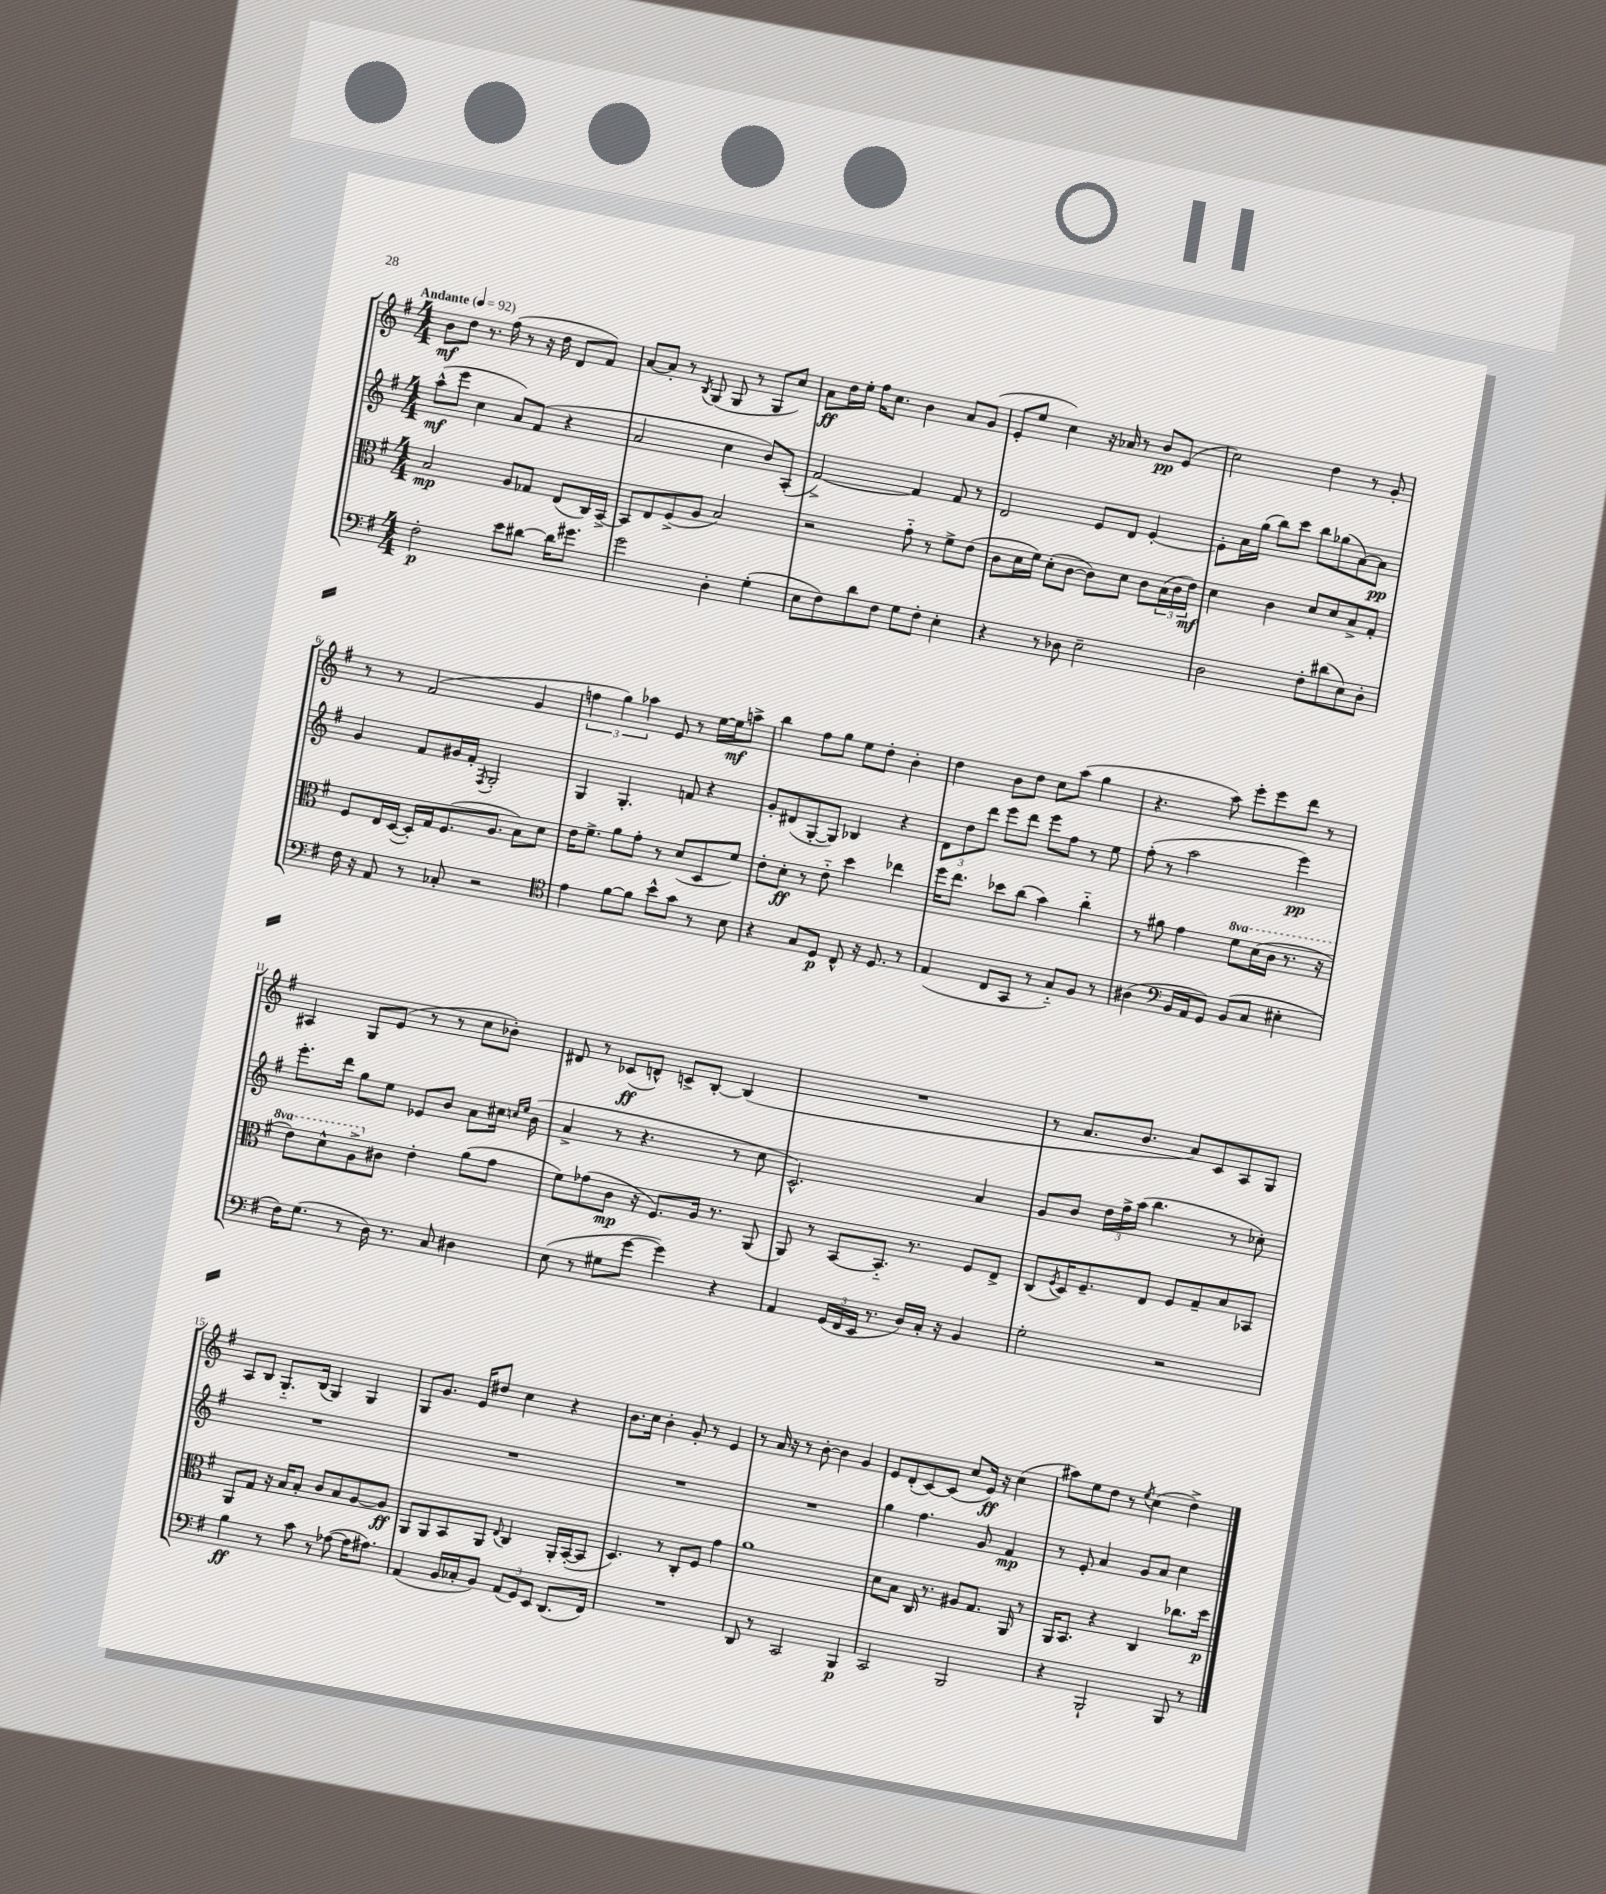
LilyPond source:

<<
\new StaffGroup <<
\new Staff = "s0" {
    \clef treble \key g \major \numericTimeSignature \time 4/4 \tempo "Andante" 4 = 92
    b'8\mf d''8 r8. fis''16( r8 r16 d''16 d'8 fis'8) |
    a'8~ a'8-. r8 \acciaccatura { b8 } g8( g8 r8 g8 c''8) |
    a'8\ff d''16 e''16-. fis''16 c''8. b'4 a'8 g'8( |
    e'8-. e''8 c''4) r16 aes'16 r8 b'8\pp e'8( |
    c''2) d''4 r8 g'8-. |
    r8 r8 fis'2( g'4 |
    \tuplet 3/2 { f''4 g''4) aes''4 } e'8 r8 e''16~ e''16\mf a''8-> |
    b''4 fis''8 g''8 e''8 d''8-. b'4-. |
    d''4 b'8 d''8 c''8 a''8( g''4 |
    r4. a''8) e'''8-. e'''8 d'''8 r8 |
    ais4 g8 e'8( r8 r8 c''8 bes'8-.) |
    dis'8 r8 ces'8\ff( d'8-^) c'8-> b8~-. b4( |
    R1 |
    r8 a'8. b'8. a'8) c'8 a8 g8 |
    a8 b8 g8.-_ b16( g4) g4 |
    g8 g'8. e'16 dis''8 c''4 r4 |
    b'8. c''16 b'4-. g'8-. r8 e'4 |
    r8 a'16 r16 r8 b'8~-. b'4 g'4 |
    e'8 d'8-.( c'8~) c'8( c''8 e'16\ff) r16 c''4( |
    ais''8) e''8 d''8 r8 \acciaccatura { e''8 } c''4( d''4->) \bar "|." |
}
\new Staff = "s1" {
    \clef treble \key g \major \numericTimeSignature \time 4/4
    a''8-^\mf( e'''8 c''4 a'8) fis'8( r4 |
    a'2 c''4 b'8) a8-.( |
    fis'2~->) fis'4 fis'8 r8 |
    d'2 e'8 d'8 e'4~-. |
    e'8-. a'16 g''16( b''8) c'''8 b''8 ges''8( a'8~) a'8\pp |
    g'4 fis'8 gis'16 fis'16-. \acciaccatura { fis8 } g2-. |
    g4 g4.-. f'8 r4 |
    g'8-. dis'8( g8~-. g8) bes4 r4 |
    \tuplet 3/2 { d'8 d''8 d'''8 } e'''8 d'''8 e'''8 fis''8 r8 e''8 |
    fis''8-.( r8 a''2 e'''4\pp) |
    e'''8.-. d'''16 g''8 e''8 ees'8 b'8 a'8 cis''16 \grace { c''16 e''16 } b'16( |
    a'4-> r8 r4. r8 c''8 |
    c'2.-^) a'4 |
    g'8 b'8 \tuplet 3/2 { d''16 fis''16-> a''16( } b''4. r8 ces''8-.) |
    R1 |
    R1 |
    R1 |
    R1 |
    g''4 fis''4. g'8 fis'4\mp |
    r8 e'8-. a'4 g'8 a'8 c''4 \bar "|." |
}
\new Staff = "s2" {
    \clef alto \key g \major \numericTimeSignature \time 4/4 \set Staff.ottavationMarkups = #ottavation-simple-ordinals
    b2\mp a8 ges8 e8( c16) b,16~-> |
    b,8 e8 fis8->( a8 b2) |
    r2 g'8-_ r8 fis'8-> e'8( |
    c'8 d'16 fis'16) d'8-.( c'8~ c'8) d'8 c'8 \tuplet 3/2 { b16( c'16 e'16\mf) } |
    d'4 c'4 d'8 d'8 b8-> g8-. |
    fis8 e16 d16~( d16-.) g16 fis8.( a8. b8) d'8 |
    e'16 fis'8.-> a'8 g'8-. r8 d'8( d8 fis'8) |
    e'8-. d'8-.\ff r8 e'8-_ d''4 ees''4 |
    fis''16 e''8. des''8 c''8( b'4) c''4-_ |
    r8 ais'8 g'4 \ottava #1 fis''8 d''16( c''16 r8. r16 |
    e''8) d''8-^ a'8-> \ottava #0 cis'8 e'4-. a'8( g'8 |
    fis'8) ges'8( c'8\mp r16 fis8.) a16 r8. a,8( |
    a,8) r8 b,8~ b,8.-_ r8. fis8 e8-> |
    c8( \acciaccatura { fis8 } d16) fis8.-- e8 fis8 g8-- b8 bes,8 |
    a,8 g8 r16 b16 b8-. c'8 b8 a8~ a8\ff |
    a,8 a,8 b,8 a,8 \appoggiatura { e8 } c4 a,16-. b,16~-.( b,8 |
    d4.) r8 c8-. fis8 g'4 |
    a'1 |
    d'8 b8 c16 r8. ais8 g8. a,16 r8 |
    a,16 b,8. r4 c4 ces''8. d''16\p \bar "|." |
}
\new Staff = "s3" {
    \clef bass \key g \major \numericTimeSignature \time 4/4
    fis2-.\p e'8 dis'8~ dis'16 gis'8. |
    g'2 d4-. g4-.( |
    e8 fis8) d'8 fis8 g8 fis8-. e4-. |
    r4 r8 des8 e2-- |
    d2 fis8-. dis'8( e8) d8-. |
    fis16 r16 a,8 r8 ces8-. r2 |
    \clef tenor e'4 fis'8~ fis'8 b'8-^ g'8 r8 b8 |
    r4 g8 d8\p c8-^ r16 d8. r8 |
    e4( c8 g,8 r8 g8-_) fis8 r8 |
    ais4( \clef bass b,16 a,16 g,8) b,8( c8 eis4-. |
    fis16) g8.( r8 d16) r8. c8 dis4 |
    e8( r8 gis8 g'8~ g'4) r4 |
    a,4 \tuplet 3/2 { g,16( fis,16 e,16 } r8. d16) c16-. r16 b,4 |
    g2-. r2 |
    b4\ff r8 c'8 r8 aes8~( aes16 ais8.) |
    a,4( b,16 ces16-. b,8) \tuplet 3/2 { a,8( g,8) e,8 } d,8.( fis,16) |
    R1 |
    d,8 r8 c,2 b,,4\p |
    c,2 b,,2 |
    r4 b,,2-! b,,8 r8 \bar "|." |
}
>>
>>
